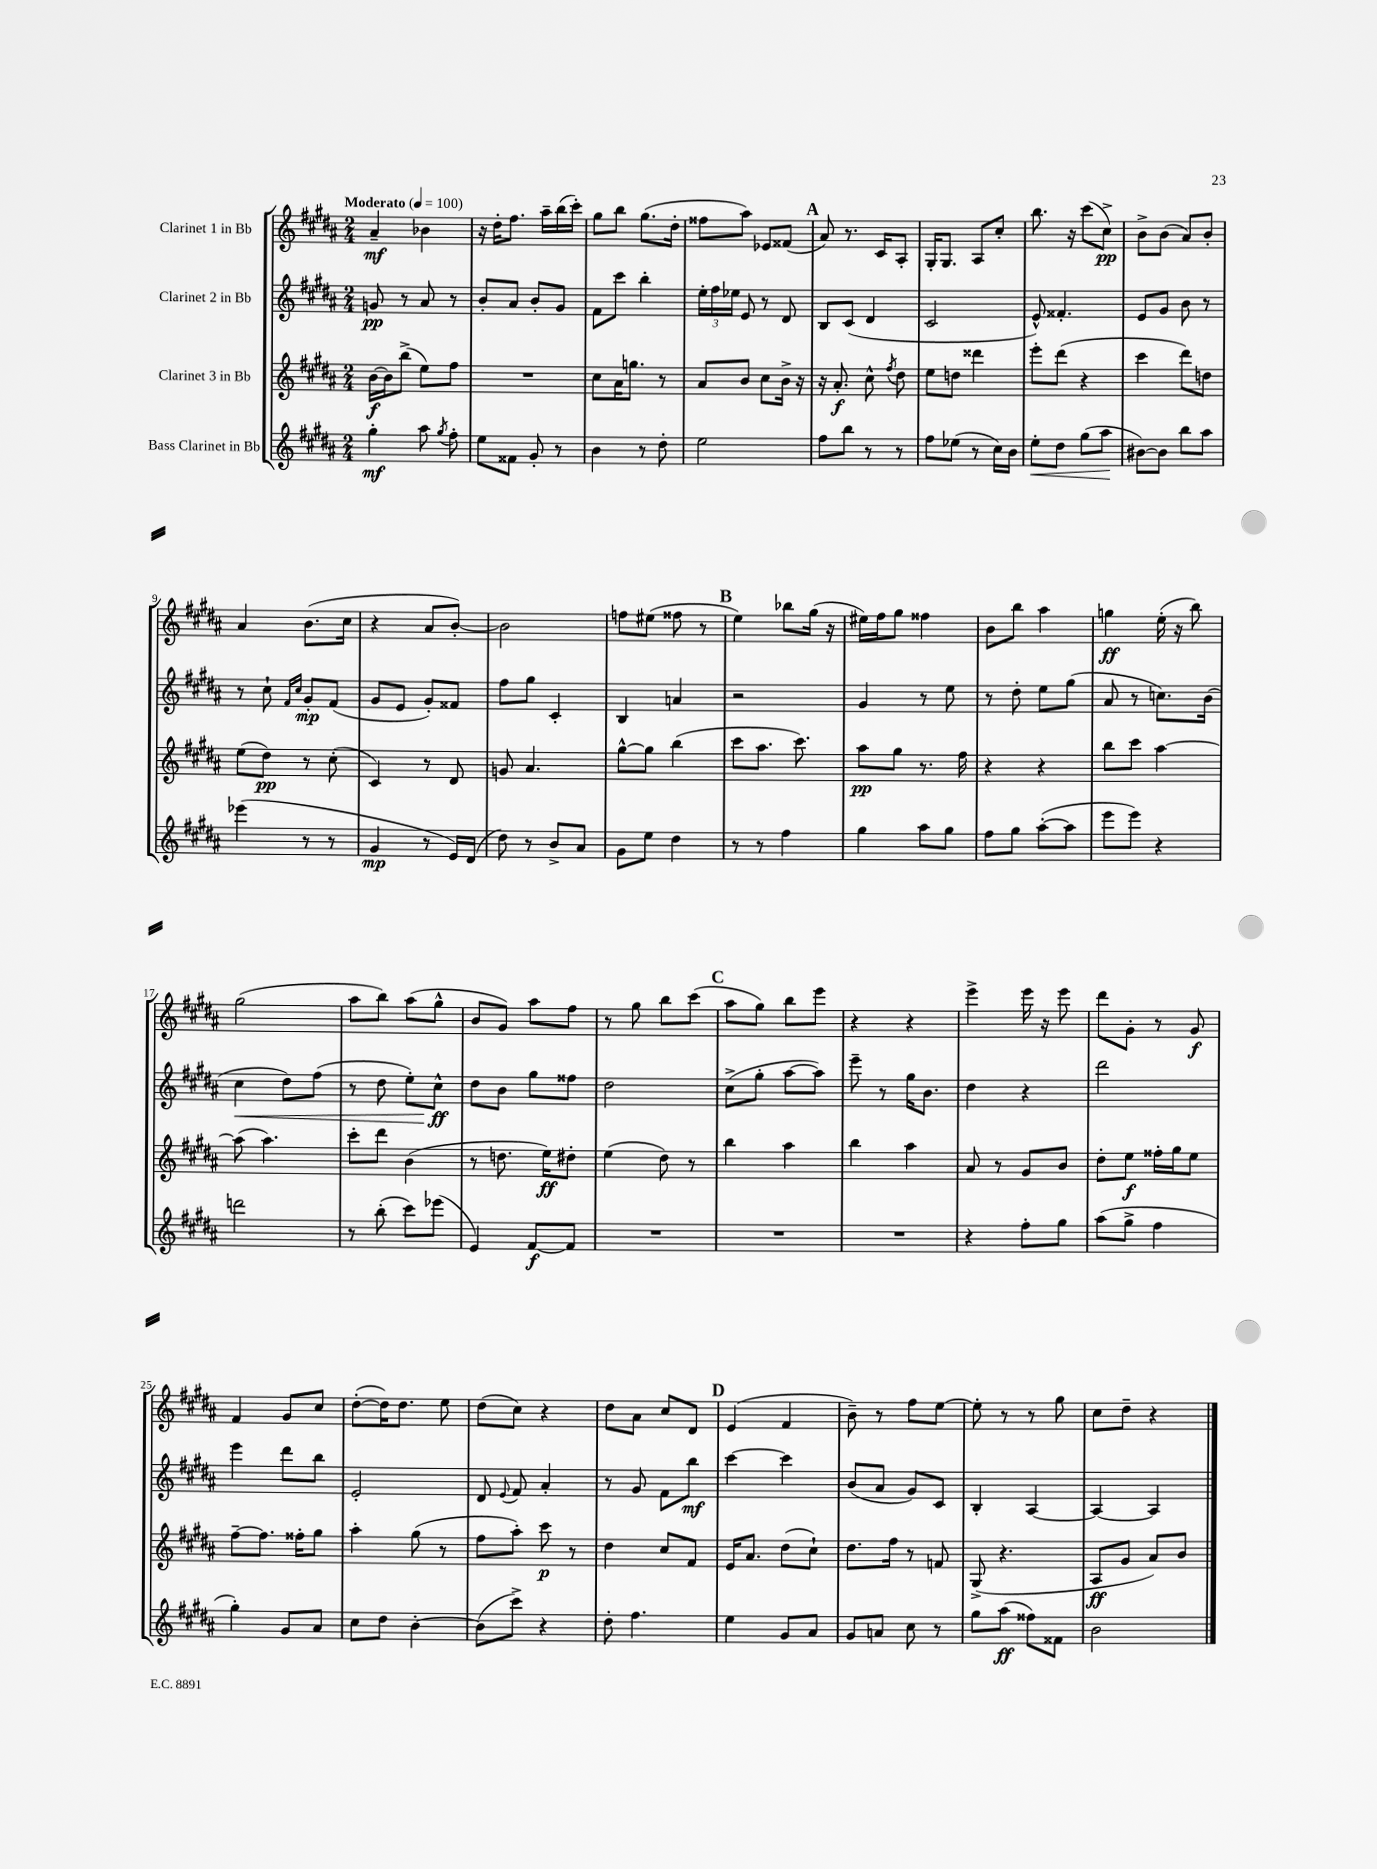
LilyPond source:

<<
\new StaffGroup <<
\new Staff = "s0" \with { instrumentName = "Clarinet 1 in Bb" } {
    \clef treble \key b \major \numericTimeSignature \time 2/4 \tempo "Moderato" 4 = 100
    \autoBeamOff ais'4--\mf bes'4 |
    r16 dis''16[-. fis''8.] ais''16[-- b''16( cis'''16]-.) |
    gis''8[ b''8] gis''8.[( dis''16]-. |
    fisis''8[ ais''8]) ees'8[ fisis'8]( |
    \mark \markup { \bold "A" } ais'8) r8. cis'16[ ais8]-. |
    gis16[-. gis8.] ais8[ cis''8]-. |
    b''8. r16 cis'''8[( cis''8]->\pp) |
    b'8[-> b'8]( ais'8[) b'8]-. |
    ais'4 b'8.[( cis''16] |
    r4 ais'8[ b'8]~-.) |
    b'2 |
    f''8[ eis''8]( fisis''8 r8 |
    \mark \markup { \bold "B" } e''4) bes''8[ gis''16]( r16 |
    eis''16[) fis''16 gis''8] fisis''4 |
    b'8[ b''8] ais''4 |
    g''4\ff e''16-.( r16 b''8) |
    gis''2( |
    ais''8[ b''8]) ais''8[( gis''8]-^ |
    b'8[ gis'8]) ais''8[ fis''8] |
    r8 gis''8 b''8[ cis'''8]( |
    \mark \markup { \bold "C" } ais''8[ gis''8]) b''8[ e'''8] |
    r4 r4 |
    e'''4-> e'''16 r16 e'''8 |
    dis'''8[ gis'8]-. r8 gis'8\f |
    fis'4 gis'8[ cis''8] |
    dis''8[~-.( dis''16) dis''8.] e''8 |
    dis''8[( cis''8]) r4 |
    dis''8[ ais'8] cis''8[ dis'8] |
    \mark \markup { \bold "D" } e'4( fis'4 |
    b'8--) r8 fis''8[ e''8]~ |
    e''8-. r8 r8 gis''8 |
    cis''8[ dis''8]-- r4 \bar "|." |
}
\new Staff = "s1" \with { instrumentName = "Clarinet 2 in Bb" } {
    \clef treble \key b \major \numericTimeSignature \time 2/4
    \autoBeamOff g'8\pp r8 ais'8 r8 |
    b'8[-. ais'8] b'8[-. gis'8] |
    fis'8[ cis'''8] b''4-. |
    \tuplet 3/2 { e''16[-. fis''16 ees''16] } e'8 r8 dis'8 |
    \mark \markup { \bold "A" } b8[ cis'8]( dis'4 |
    cis'2 |
    e'8-^) fisis'4.-. |
    e'8[ gis'8] b'8 r8 |
    r8 cis''8-! \grace { fis'16[ cis''16] } gis'8[-.\mp fis'8]( |
    gis'8[ e'8] gis'8[-.) fisis'8] |
    fis''8[ gis''8] cis'4-. |
    b4 a'4 |
    \mark \markup { \bold "B" } r2 |
    gis'4 r8 e''8 |
    r8 dis''8-. e''8[ gis''8]( |
    ais'8 r8 c''8.[) b'16]( |
    cis''4\< dis''8[) fis''8]( |
    r8 dis''8 e''8[-.) cis''8]-^\ff\! |
    dis''8[ b'8] gis''8[ fisis''8] |
    dis''2 |
    \mark \markup { \bold "C" } cis''8[->( gis''8]-. ais''8[~ ais''8]) |
    e'''8-- r8 gis''16[ b'8.] |
    dis''4 r4 |
    dis'''2 |
    e'''4 dis'''8[ b''8] |
    e'2-. |
    dis'8 \appoggiatura { e'8 } fis'8 ais'4-. |
    r8 gis'8 fis'8[ b''8]\mf |
    \mark \markup { \bold "D" } cis'''4~ cis'''4 |
    b'8[( ais'8] gis'8[) cis'8] |
    b4-. ais4~ |
    ais4~ ais4 \bar "|." |
}
\new Staff = "s2" \with { instrumentName = "Clarinet 3 in Bb" } {
    \clef treble \key b \major \numericTimeSignature \time 2/4
    \autoBeamOff b'16[~\f b'16 b''8]->( e''8[) fis''8] |
    R2 |
    cis''8[ ais'16 g''8.] r8 |
    ais'8[ b'8] cis''8[ b'16]-> r16 |
    \mark \markup { \bold "A" } r16 ais'8.-.\f cis''8-^ \acciaccatura { fis''8 } dis''8 |
    e''8[ d''8] disis'''4 |
    e'''8[-. dis'''8]( r4 |
    cis'''4 dis'''8[) d''8] |
    e''8[( dis''8]\pp) r8 cis''8-.( |
    cis'4) r8 dis'8 |
    g'8 ais'4. |
    gis''8[~-^ gis''8] b''4( |
    \mark \markup { \bold "B" } cis'''8[ ais''8.] cis'''8.) |
    ais''8[\pp gis''8] r8. fis''16 |
    r4 r4 |
    b''8[ cis'''8] ais''4~ |
    ais''8( ais''4.) |
    cis'''8[-. dis'''8] b'4( |
    r8 d''8. e''16[\ff) dis''8]-. |
    e''4( dis''8) r8 |
    \mark \markup { \bold "C" } b''4 ais''4 |
    b''4 ais''4 |
    ais'8 r8 gis'8[ b'8] |
    dis''8[-. e''8]\f fisis''16[-. gis''16 e''8] |
    fis''8[~-- fis''8.] fisis''16[-. gis''8] |
    ais''4-. gis''8( r8 |
    fis''8[ ais''8]-.) cis'''8\p r8 |
    dis''4 cis''8[ fis'8] |
    \mark \markup { \bold "D" } e'16[ ais'8.] dis''8[( cis''8]-!) |
    dis''8.[ fis''16] r8 f'8 |
    gis8->( r4. |
    ais8[\ff gis'8] ais'8[) b'8] \bar "|." |
}
\new Staff = "s3" \with { instrumentName = "Bass Clarinet in Bb" } {
    \clef treble \key b \major \numericTimeSignature \time 2/4
    \autoBeamOff gis''4-.\mf ais''8 \acciaccatura { gis''8 } fis''8-. |
    e''8[ fisis'8] gis'8-. r8 |
    b'4 r8 dis''8-. |
    e''2 |
    \mark \markup { \bold "A" } fis''8[ b''8] r8 r8 |
    fis''8[ ees''8]( r8 cis''16[) b'16] |
    e''8[-.\< dis''8] gis''8[( ais''8]\! |
    bis'8[~) bis'8] b''8[ ais''8] |
    ees'''4( r8 r8 |
    gis'4\mp r8 e'16[) dis'16]( |
    dis''8) r8 b'8[-> ais'8] |
    gis'8[ e''8] dis''4 |
    \mark \markup { \bold "B" } r8 r8 fis''4 |
    gis''4 ais''8[ gis''8] |
    fis''8[ gis''8] ais''8[~-.( ais''8] |
    e'''8[ e'''8]) r4 |
    d'''2 |
    r8 b''8-.( cis'''8[) ees'''8]( |
    e'4) fis'8[~\f fis'8] |
    R2 |
    \mark \markup { \bold "C" } R2 |
    R2 |
    r4 fis''8[-. gis''8] |
    ais''8[( gis''8]-> fis''4 |
    gis''4-.) gis'8[ ais'8] |
    cis''8[ dis''8] b'4~-. |
    b'8[( cis'''8]->) r4 |
    dis''8-. fis''4. |
    \mark \markup { \bold "D" } e''4 gis'8[ ais'8] |
    gis'8[ a'8] cis''8 r8 |
    gis''8[ ais''8]\ff( fisis''8[) fisis'8] |
    b'2 \bar "|." |
}
>>
>>
